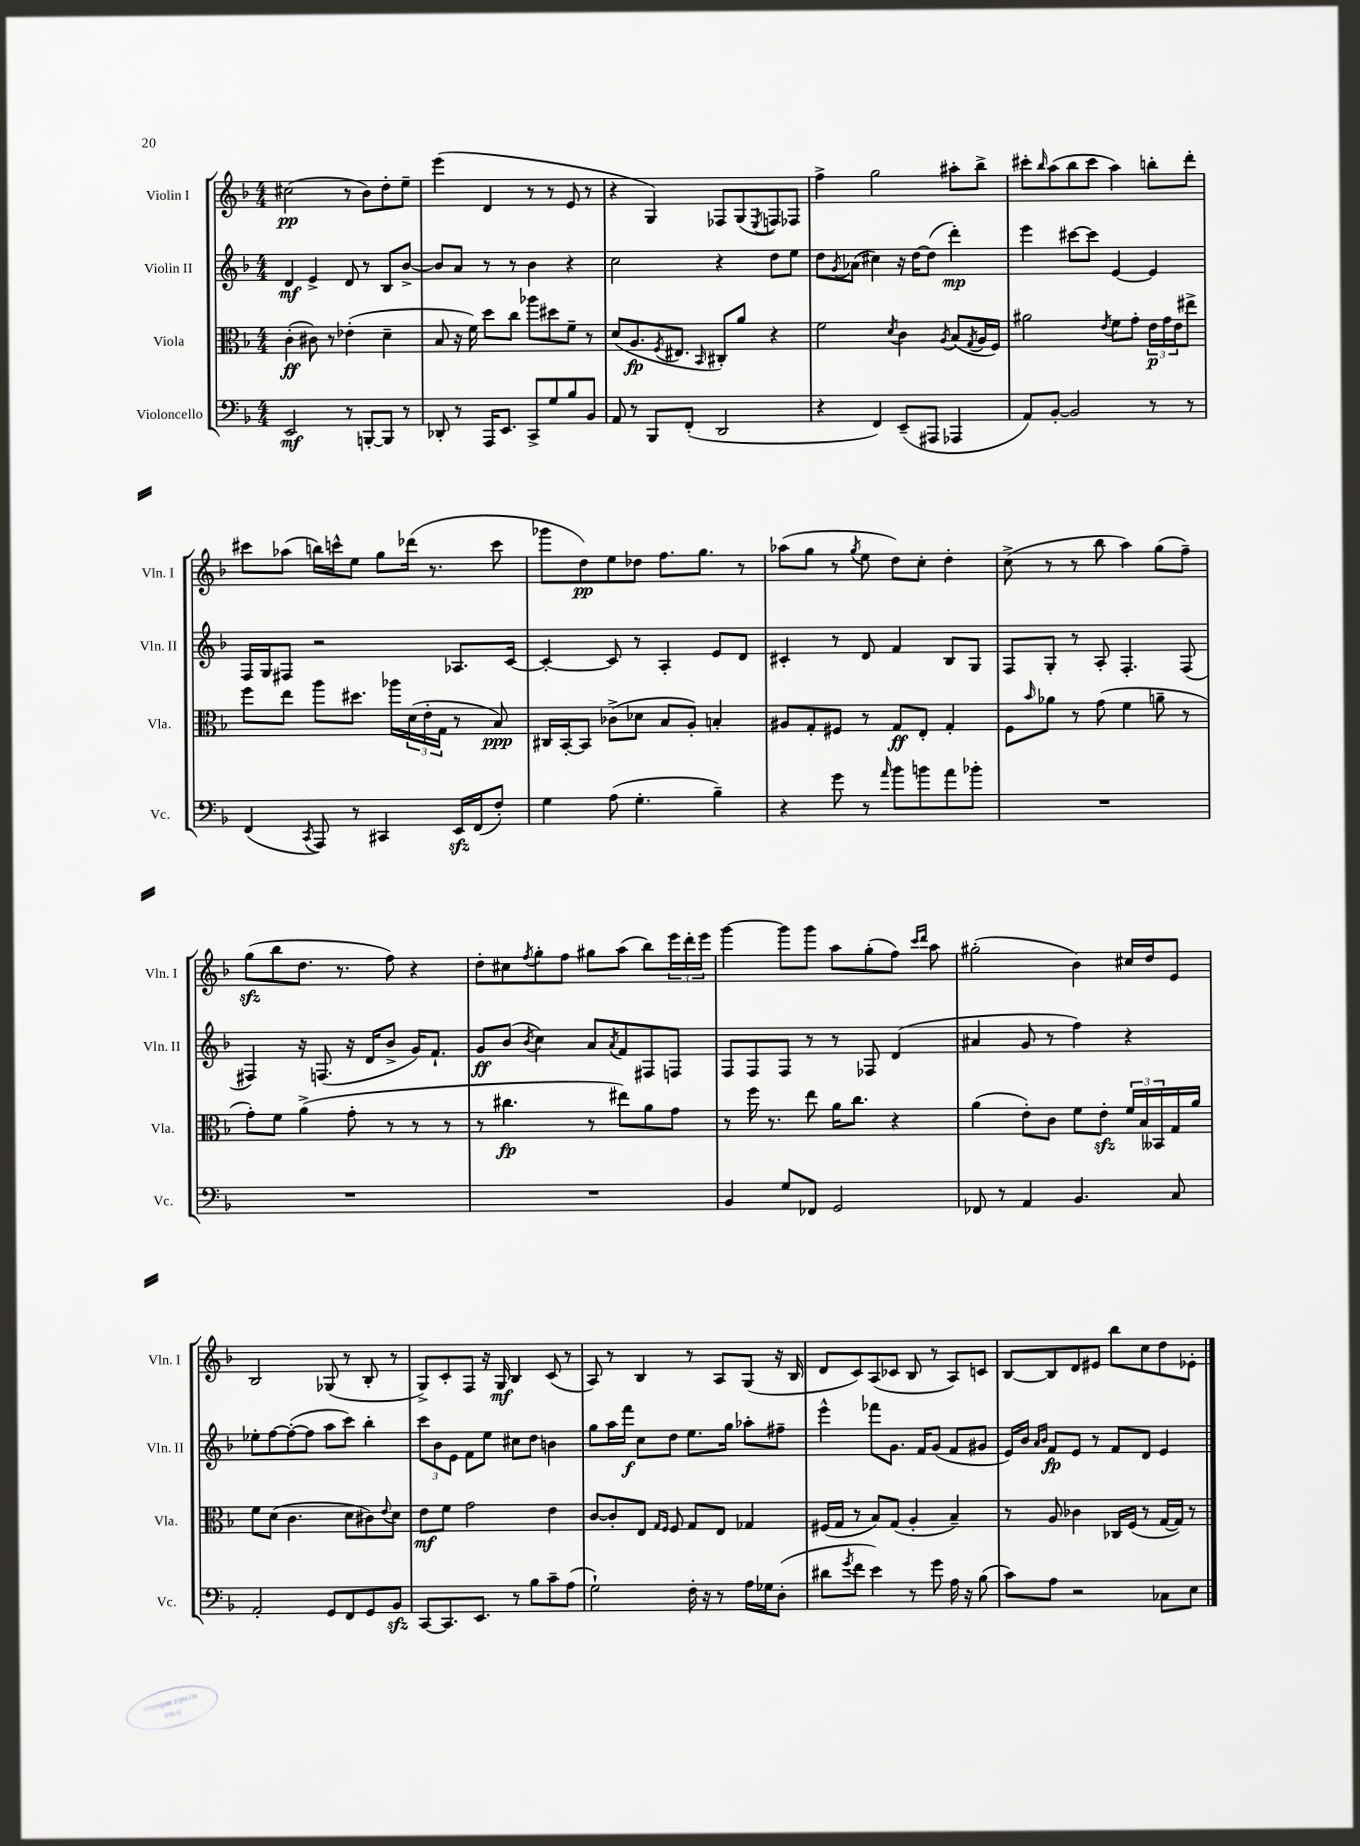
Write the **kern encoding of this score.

**kern	**dynam	**kern	**dynam	**kern	**dynam	**kern	**dynam
*part4	*part4	*part3	*part3	*part2	*part2	*part1	*part1
*staff4	*staff4	*staff3	*staff3	*staff2	*staff2	*staff1	*staff1
*I"Violoncello	*	*I"Viola	*	*I"Violin II	*	*I"Violin I	*
*I'Vc.	*	*I'Vla.	*	*I'Vln. II	*	*I'Vln. I	*
*clefF4	*	*clefC3	*	*clefG2	*	*clefG2	*
*k[b-]	*	*k[b-]	*	*k[b-]	*	*k[b-]	*
*M4/4	*	*M4/4	*	*M4/4	*	*M4/4	*
=1	=1	=1	=1	=1	=1	=1	=1
2EE/	mf	(4c'\	ff	4d/	mf	(2cc#X\	pp
.	.	8c#X\)	.	4e^/	.	.	.
.	.	8r	.	.	.	.	.
8r	.	(4e-X'\	.	8d/	.	8r	.
[8BBBn'/L	.	.	.	8r	.	8b-\L)	.
8BBB/J]	.	4d~\	.	8B-/L	.	8dd'\	.
8r	.	.	.	[8b-^/J	.	8ee~\J	.
=2	=2	=2	=2	=2	=2	=2	=2
8DD-X'/	.	8B-/	.	8b-/L]	.	(4eee\	.
8r	.	16r	.	8a/J	.	.	.
.	.	16f\)	.	.	.	.	.
16AAA/KL	.	8dd\L	.	8r	.	4d/	.
8.EE/J	.	.	.	.	.	.	.
.	.	8cc\J	.	8r	.	.	.
8CC^/L	.	8aa-X\L	.	4b-\	.	8r	.
8G/	.	8dd#X\	.	.	.	8r	.
8B-/	.	8f~\J	.	4r	.	8e/	.
8BB-/J	.	8r	.	.	.	8r	.
=3	=3	=3	=3	=3	=3	=3	=3
8AA/	.	(8d/L	.	2cc\	.	4r	.
8r	.	8.A/	fp	.	.	.	.
8BBB-/L	.	.	.	.	.	4G/)	.
.	.	8qF/	.	.	.	.	.
.	.	8.E#X/J	.	.	.	.	.
(8FF'/J	.	.	.	.	.	.	.
.	.	16qqBB-/	.	.	.	.	.
2DD/	.	8C#X'/L)	.	4r	.	8F-X/L	.
.	.	8a/J	.	.	.	(8G/	.
.	.	.	.	.	.	8qE/	.
.	.	4r	.	8dd\L	.	8Fn/)	.
.	.	.	.	8ee\J	.	8F-X/J	.
=4	=4	=4	=4	=4	=4	=4	=4
4r	.	2f\	.	8dd\L	.	4ff^\	.
.	.	.	.	8qg/	.	.	.
.	.	.	.	(8a-X\J	.	.	.
4FF/)	.	.	.	4cc#X\)	.	2gg\	.
.	.	8qd/	.	.	.	.	.
(8EE~/L	.	4c\	.	16r	.	.	.
.	.	.	.	[16dd\KL	.	.	.
8AAA#X/J	.	.	.	(8dd\J]	.	.	.
.	.	8qA/	.	.	.	.	.
4AAA-X/	.	(8B-/L	.	4ddd'\)	mp	8aa#X'\L	.
.	.	8qG/	.	.	.	.	.
.	.	16A/L	.	.	.	8bb-^\J	.
.	.	16F/JJ)	.	.	.	.	.
=5	=5	=5	=5	=5	=5	=5	=5
8AA/L)	.	2a#X\	.	4eee\	.	8ccc#X'\L	.
.	.	.	.	.	.	16qqbb-/	.
[8BB-'/J	.	.	.	.	.	(8aa\	.
2BB-/]	.	.	.	[8ccc#X\L	.	8bb-\	.
.	.	.	.	8ccc#\J]	.	8ccc#\J	.
.	.	8qe/	.	.	.	.	.
.	.	8f\L	.	[4e/	.	4aa\)	.
.	.	8g'\J	.	.	.	.	.
8r	.	24e\LL	p	4e/]	.	8bbn'\L	.
.	.	24g\	.	.	.	.	.
.	.	24e\J	.	.	.	.	.
8r	.	8ee#X^\J	.	.	.	8ddd'\J	.
!!LO:LB:g=z
=6	=6	=6	=6	=6	=6	=6	=6
(4FF/	.	8ff\L	.	16F/LL	.	8ccc#X\L	.
.	.	.	.	16G/J	.	.	.
.	.	8ee\J	.	8F#X/J	.	(8aa-X\J	.
8qCC/	.	.	.	.	.	.	.
8AAA/)	.	8aa\L	.	2r	.	16bbn\LL)	.
.	.	.	.	.	.	16cccn^^\J	.
8r	.	8.dd#X\J	.	.	.	8ee\J	.
4CC#X/	.	.	.	.	.	8gg\L	.
.	.	16aa-X\LL	.	.	.	.	.
.	.	(24d\	.	.	.	(16ddd-X\Jk	.
.	.	24e'\	.	.	.	.	.
.	.	.	.	.	.	8.r	.
.	.	24G\JJ	.	.	.	.	.
16EEzz/LL	.	8r	.	8.A-X/L	.	.	.
(16FF/J	.	.	.	.	.	.	.
8F'/J)	.	8B-/)	ppp	.	.	8ccc\	.
.	.	.	.	[16c/Jk	.	.	.
=7	=7	=7	=7	=7	=7	=7	=7
4G\	.	16C#X/LL	.	4c'/_	.	8ggg-X\L	.
.	.	[16BB-'/J	.	.	.	.	.
.	.	8BB-/J]	.	.	.	8dd\)	pp
(8A\	.	(8c-X^\L	.	8c/]	.	8ee\	.
4.G'\	.	8d-X\J	.	8r	.	8dd-X\J	.
.	.	8B-/L	.	4A'/	.	8.ff\L	.
.	.	8A'/J)	.	.	.	.	.
.	.	.	.	.	.	8.gg\J	.
4B-~\)	.	4Bn'/	.	8e/L	.	.	.
.	.	.	.	8d/J	.	8r	.
=8	=8	=8	=8	=8	=8	=8	=8
4r	.	8A#X/L	.	4c#X'/	.	(8aa-X\L	.
.	.	8G'/	.	.	.	8gg\J	.
8g\	.	8F#X/J	.	8r	.	8r	.
.	.	.	.	.	.	8qgg/	.
8r	.	8r	.	8d/	.	8ee\	.
16qqa/	.	.	.	.	.	.	.
8b-\L	.	8G/L	ff	4f/	.	8dd\L)	.
8bn\	.	8E'/J	.	.	.	8cc'\J	.
8a\	.	4G'/	.	8B-/L	.	4dd'\	.
8b-X'\J	.	.	.	8G/J	.	.	.
=9	=9	=9	=9	=9	=9	=9	=9
1r	.	8F\L	.	8F/L	.	(8cc^\	.
.	.	16qqb-/	.	.	.	.	.
.	.	8a-X\J	.	8G'/J	.	8r	.
.	.	8r	.	8r	.	8r	.
.	.	(8g\	.	8A'/	.	8bb-\	.
.	.	4f\	.	4.F'/	.	4aa\)	.
.	.	8an~\	.	.	.	(8gg\L	.
.	.	8r	.	(8F/	.	8ff~\J)	.
!!LO:LB:g=z
=10	=10	=10	=10	=10	=10	=10	=10
1r	.	8g'\L)	.	4F#X/)	.	(8ggzz\L	.
.	.	8f\J	.	.	.	8bb-\	.
.	.	(4a^\	.	16r	.	8.dd\J	.
.	.	.	.	(8.Fn/	.	.	.
.	.	.	.	.	.	8.r	.
.	.	8g'\	.	16r	.	.	.
.	.	.	.	16d/KL	.	.	.
.	.	8r	.	8b-^/J	.	8ff\)	.
.	.	8r	.	16g/KL)	.	4r	.
.	.	.	.	8.f`/J	.	.	.
.	.	8r	.	.	.	.	.
=11	=11	=11	=11	=11	=11	=11	=11
1r	.	8r	.	8g/L	ff	8dd'\L	.
.	.	4.cc#X\	fp	(8b-/J	.	8cc#X\	.
.	.	.	.	8qb-/	.	8qff/	.
.	.	.	.	4cc\)	.	8gg'\	.
.	.	.	.	.	.	8ff\J	.
.	.	8r	.	8a/L	.	8gg#X\L	.
.	.	.	.	8qa/	.	.	.
.	.	8ee#X\L)	.	8f/	.	(8aa\J	.
.	.	8a\	.	8F#X/	.	8bb-\L)	.
.	.	8g\J	.	8Fn/J	.	24eee\L	.
.	.	.	.	.	.	24ddd'\	.
.	.	.	.	.	.	24eee\JJ	.
=12	=12	=12	=12	=12	=12	=12	=12
4BB-/	.	8r	.	8F/L	.	[4ggg\	.
.	.	16ff\	.	8F/	.	.	.
.	.	8.r	.	.	.	.	.
8G/L	.	.	.	8F/J	.	8ggg\L]	.
8FF-X/J	.	8ee\	.	8r	.	8ggg\J	.
2GG/	.	16a\KL	.	8r	.	8aa\L	.
.	.	8.cc\J	.	.	.	.	.
.	.	.	.	8F-X/	.	(8gg'\	.
.	.	4r	.	(4d/	.	8ff\J)	.
.	.	.	.	.	.	16qqccc/LL	.
.	.	.	.	.	.	16qqddd/JJ	.
.	.	.	.	.	.	8aa\	.
=13	=13	=13	=13	=13	=13	=13	=13
8FF-X/	.	(4a\	.	4a#X/	.	(2gg#X'\	.
8r	.	.	.	.	.	.	.
4AA/	.	8e'\L)	.	8g/	.	.	.
.	.	8c\J	.	8r	.	.	.
4.BB-/	.	8f\L	.	4ff\)	.	4b-\)	.
.	.	8ezz'\J	.	.	.	.	.
.	.	24f/LL	.	4r	.	16cc#X/LL	.
.	.	24B-/	.	.	.	.	.
.	.	.	.	.	.	16dd/J	.
.	.	24BB--X/	.	.	.	.	.
8C/	.	16G/	.	.	.	8e/J	.
.	.	16a/JJ	.	.	.	.	.
!!LO:LB:g=z
=14	=14	=14	=14	=14	=14	=14	=14
2AA'/	.	8f\L	.	8ee-X'\L	.	2B-/	.
.	.	(8d\J	.	[8ff\	.	.	.
.	.	4.c\	.	(8ff'\_	.	.	.
.	.	.	.	8ff\J]	.	.	.
8GG/L	.	.	.	8aa\L	.	(8G-X/	.
8FF/	.	8d\L	.	8ccc\J)	.	8r	.
8GG/	.	8c#X\)	.	4bb-'\	.	8B-'/	.
.	.	8qqe/	.	.	.	.	.
8BB-zz/J	.	8d\J	.	.	.	8r	.
=15	=15	=15	=15	=15	=15	=15	=15
[8CC/L	.	8e\L	mf	12ccc\L	.	8G^/L)	.
.	.	.	.	12b-\	.	.	.
8.CC/]	.	8f\J	.	.	.	8c'/	.
.	.	.	.	12e\J	.	.	.
.	.	2g\	.	8f\L	.	8F/J	.
8.EE/J	.	.	.	.	.	.	.
.	.	.	.	8ee\J	.	16r	.
.	.	.	.	.	.	16G/	mf
8r	.	.	.	8cc#X\L	.	4B-/	.
8B-\L	.	.	.	8dd\J	.	.	.
8c~\	.	4e\	.	4bn\	.	(8c/	.
(8A\J	.	.	.	.	.	8r	.
=16	=16	=16	=16	=16	=16	=16	=16
2G`\)	.	[8c/L	.	8gg\L	.	8A/)	.
.	.	8c'/]	.	16aa\L	.	8r	.
.	.	.	.	16fff\JJ	f	.	.
.	.	8E/J	.	8cc\L	.	4B-/	.
.	.	16qqG/LL	.	.	.	.	.
.	.	16qqF/JJ	.	.	.	.	.
.	.	8F/	.	8dd\J	.	.	.
16F'\	.	8G/L	.	8.ee\L	.	8r	.
16r	.	.	.	.	.	.	.
8r	.	8E/J	.	.	.	8A/L	.
.	.	.	.	16gg\Jk	.	.	.
16A\LL	.	4G-X/	.	8aa-X'\L	.	(8G/J	.
16G-X\J	.	.	.	.	.	.	.
(8D'\J	.	.	.	8ff#X~\J	.	16r	.
.	.	.	.	.	.	16B-/	.
=17	=17	=17	=17	=17	=17	=17	=17
8d#X\L	.	(16F#X/LL	.	4eee^^\	.	8d/L	.
.	.	16G/JJ	.	.	.	.	.
8qg/	.	.	.	.	.	.	.
8f\J	.	8r	.	.	.	8c/)	.
4e\)	.	8B-/L)	.	8fff-X\L	.	(8A/	.
.	.	(8G/J	.	8.g\J	.	8c-X/J	.
8r	.	4A'/	.	.	.	8B-/	.
.	.	.	.	16f/KL	.	.	.
8g\	.	.	.	(8g/J	.	8r	.
16A\	.	4B-~/)	.	8f/L	.	8A/L)	.
16r	.	.	.	.	.	.	.
(8B-\	.	.	.	8g#X/J	.	8cn/J	.
=18	=18	=18	=18	=18	=18	=18	=18
8c\L)	.	8r	.	16e/LL)	.	[8B-/L	.
.	.	.	.	16b-/JJ	.	.	.
.	.	.	.	16qqa/LL	.	.	.
.	.	.	.	16qqb-/JJ	.	.	.
8A\J	.	8A/	.	8f/L	fp	8B-/]	.
2r	.	4c-X\	.	8e/J	.	8d/	.
.	.	.	.	8r	.	8e#X/J	.
.	.	16C-X/LL	.	8f/L	.	8bb-\L	.
.	.	(16F/JJ	.	.	.	.	.
.	.	8r	.	8d/J	.	8cc\	.
8C-X\L	.	[16G/LL	.	4e/	.	8dd\	.
.	.	16G/JJ])	.	.	.	.	.
8E\J	.	8r	.	.	.	8e-X'\J	.
==	==	==	==	==	==	==	==
*-	*-	*-	*-	*-	*-	*-	*-
